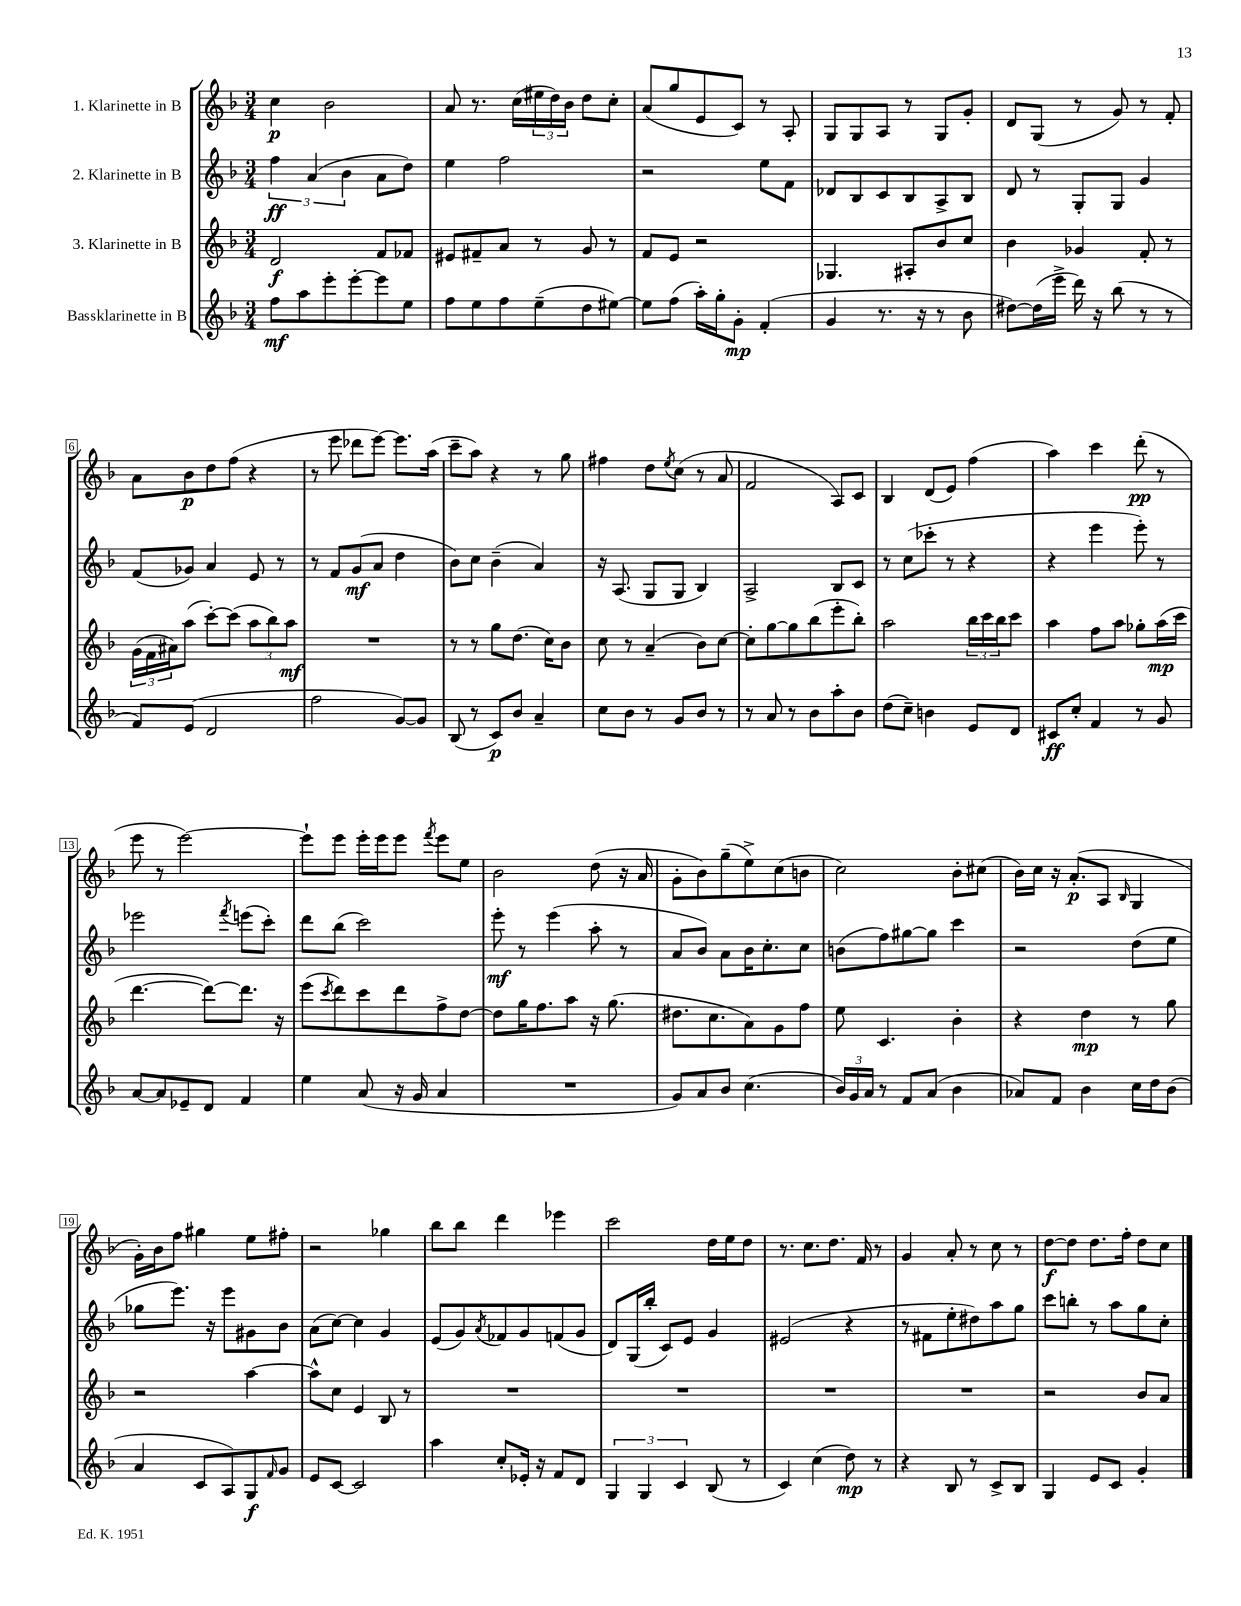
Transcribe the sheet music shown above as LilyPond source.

<<
\new StaffGroup <<
\new Staff = "s0" \with { instrumentName = "1. Klarinette in B" } {
    \clef treble \key f \major \numericTimeSignature \time 3/4
    c''4\p bes'2 |
    a'8 r8. c''16( \tuplet 3/2 { eis''16 d''16) bes'16 } d''8 c''8-. |
    a'8( g''8 e'8 c'8) r8 a8-. |
    g8 g8 a8 r8 g8 g'8-. |
    d'8 g8( r8 g'8) r8 f'8-. |
    a'8 bes'8\p d''8 f''8( r4 |
    r8 e'''8 des'''8 e'''8~) e'''8. a''16( |
    c'''8-- a''8) r4 r8 g''8 |
    fis''4 d''8 \acciaccatura { e''8 } c''8( r8 a'8 |
    f'2 a8) c'8 |
    bes4 d'8( e'8) f''4( |
    a''4) c'''4 d'''8-.\pp( r8 |
    e'''8 r8 e'''2~) |
    e'''8-! e'''8 e'''16-. e'''16 e'''8 \acciaccatura { f'''8 } e'''8 e''8 |
    bes'2 d''8( r16 a'16 |
    g'8-. bes'8) g''8--( e''8->) c''8( b'8 |
    c''2) bes'8-. cis''8( |
    bes'16) c''16 r16 a'8.-.\p( a8 \grace { bes16 } g4 |
    g'16-.) bes'16 f''8 gis''4 e''8 fis''8-. |
    r2 ges''4 |
    bes''8 bes''8 d'''4 ees'''4 |
    c'''2 d''16 e''16 d''8 |
    r8. c''8. d''8. f'16 r8 |
    g'4 a'8-. r8 c''8 r8 |
    d''8~\f d''8 d''8. f''16-. d''8 c''8 \bar "|." |
}
\new Staff = "s1" \with { instrumentName = "2. Klarinette in B" } {
    \clef treble \key f \major \numericTimeSignature \time 3/4
    \tuplet 3/2 { f''4\ff a'4( bes'4 } a'8 d''8) |
    e''4 f''2 |
    r2 e''8 f'8 |
    des'8 bes8 c'8 bes8 a8-> bes8 |
    d'8 r8 g8-. g8 g'4 |
    f'8( ges'8) a'4 e'8 r8 |
    r8 f'8 g'8\mf( a'8 d''4 |
    bes'8) c''8 bes'4--( a'4) |
    r16 a8.( g8 g8 bes4) |
    a2-> bes8 c'8 |
    r8 c''8( ces'''8-. r8 r4 |
    r4 e'''4 e'''8-.) r8 |
    ees'''2 \acciaccatura { f'''8 } e'''8( c'''8-.) |
    d'''8 bes''8( c'''2) |
    e'''8-.\mf r8 e'''4( a''8-. r8 |
    a'8 bes'8) a'8 bes'16 c''8.-. c''8 |
    b'8( f''8) gis''8~ gis''8 c'''4 |
    r2 d''8( e''8 |
    ges''8 e'''8.) r16 e'''8 gis'8 bes'8 |
    a'8( c''8~) c''4 g'4 |
    e'8( g'8) \acciaccatura { a'8 } fes'8 g'8 f'8( g'8 |
    d'8) g16( bes''16-. c'8) e'8 g'4 |
    eis'2( r4 |
    r8 fis'8 e''8-. dis''8) a''8 g''8 |
    c'''8 b''8-. r8 a''8 g''8 c''8-. \bar "|." |
}
\new Staff = "s2" \with { instrumentName = "3. Klarinette in B" } {
    \clef treble \key f \major \numericTimeSignature \time 3/4
    d'2\f f'8 fes'8 |
    eis'8 fis'8-- a'8 r8 g'8 r8 |
    f'8 e'8 r2 |
    ges4. ais8-. bes'8 c''8 |
    bes'4 ges'4 f'8-. r8 |
    \tuplet 3/2 { g'16( f'16 ais'16) } a''8( c'''8~-.) c'''8( \tuplet 3/2 { a''8 bes''8) a''8\mf } |
    R2. |
    r8 r8 g''8 d''8.( c''16) bes'8 |
    c''8 r8 a'4--( bes'8) c''8~ |
    c''8-. g''8~ g''8 bes''8( e'''8-. bes''8-.) |
    a''2 \tuplet 3/2 { bes''16 c'''16 bes''16 } c'''8 |
    a''4 f''8 a''8 ges''8-. a''16\mp( c'''16 |
    d'''4.~ d'''8~) d'''8. r16 |
    e'''8( \acciaccatura { c'''8 } d'''8) c'''8 d'''8 f''8-> d''8~ |
    d''8 g''16 f''8. a''8 r16 g''8.( |
    dis''8. c''8. a'8) g'8 f''8 |
    e''8 c'4. bes'4-. |
    r4 d''4\mp r8 g''8 |
    r2 a''4~ |
    a''8-^ c''8 e'4 bes8 r8 |
    R2. |
    R2. |
    R2. |
    R2. |
    r2 bes'8 a'8 \bar "|." |
}
\new Staff = "s3" \with { instrumentName = "Bassklarinette in B" } {
    \clef treble \key f \major \numericTimeSignature \time 3/4
    f''8\mf a''8 e'''8-. e'''8~-. e'''8 e''8 |
    f''8 e''8 f''8 e''8--( d''8 eis''8~) |
    eis''8 f''8( a''16-.) g''16-. g'8-.\mp f'4-.( |
    g'4 r8. r16 r8 bes'8 |
    dis''8~) dis''16( e'''16-> d'''16) r16 bes''8( r8 r8 |
    f'8) e'8( d'2 |
    f''2 g'8~) g'8 |
    bes8( r8 c'8\p) bes'8 a'4-- |
    c''8 bes'8 r8 g'8 bes'8 r8 |
    r8 a'8 r8 bes'8 a''8-. bes'8 |
    d''8( c''8--) b'4 e'8 d'8 |
    cis'8\ff c''8-. f'4 r8 g'8 |
    a'8~ a'8 ees'8-- d'8 f'4 |
    e''4 a'8( r16 g'16 a'4 |
    R2. |
    g'8) a'8 bes'8 c''4.( |
    \tuplet 3/2 { bes'16) g'16 a'16 } r8 f'8 a'8( bes'4 |
    aes'8) f'8 bes'4 c''16 d''16 bes'8( |
    a'4 c'8 a8) g8\f \grace { f'16 } g'8 |
    e'8 c'8~ c'2 |
    a''4 c''8-. ees'16-. r16 f'8 d'8 |
    \tuplet 3/2 { g4 g4 c'4 } bes8( r8 |
    c'4) c''4( d''8\mp) r8 |
    r4 bes8 r8 c'8-> bes8 |
    g4 e'8 c'8 g'4-. \bar "|." |
}
>>
>>
\layout { \context { \Score \override BarNumber.stencil = #(make-stencil-boxer 0.1 0.3 ly:text-interface::print) } }
